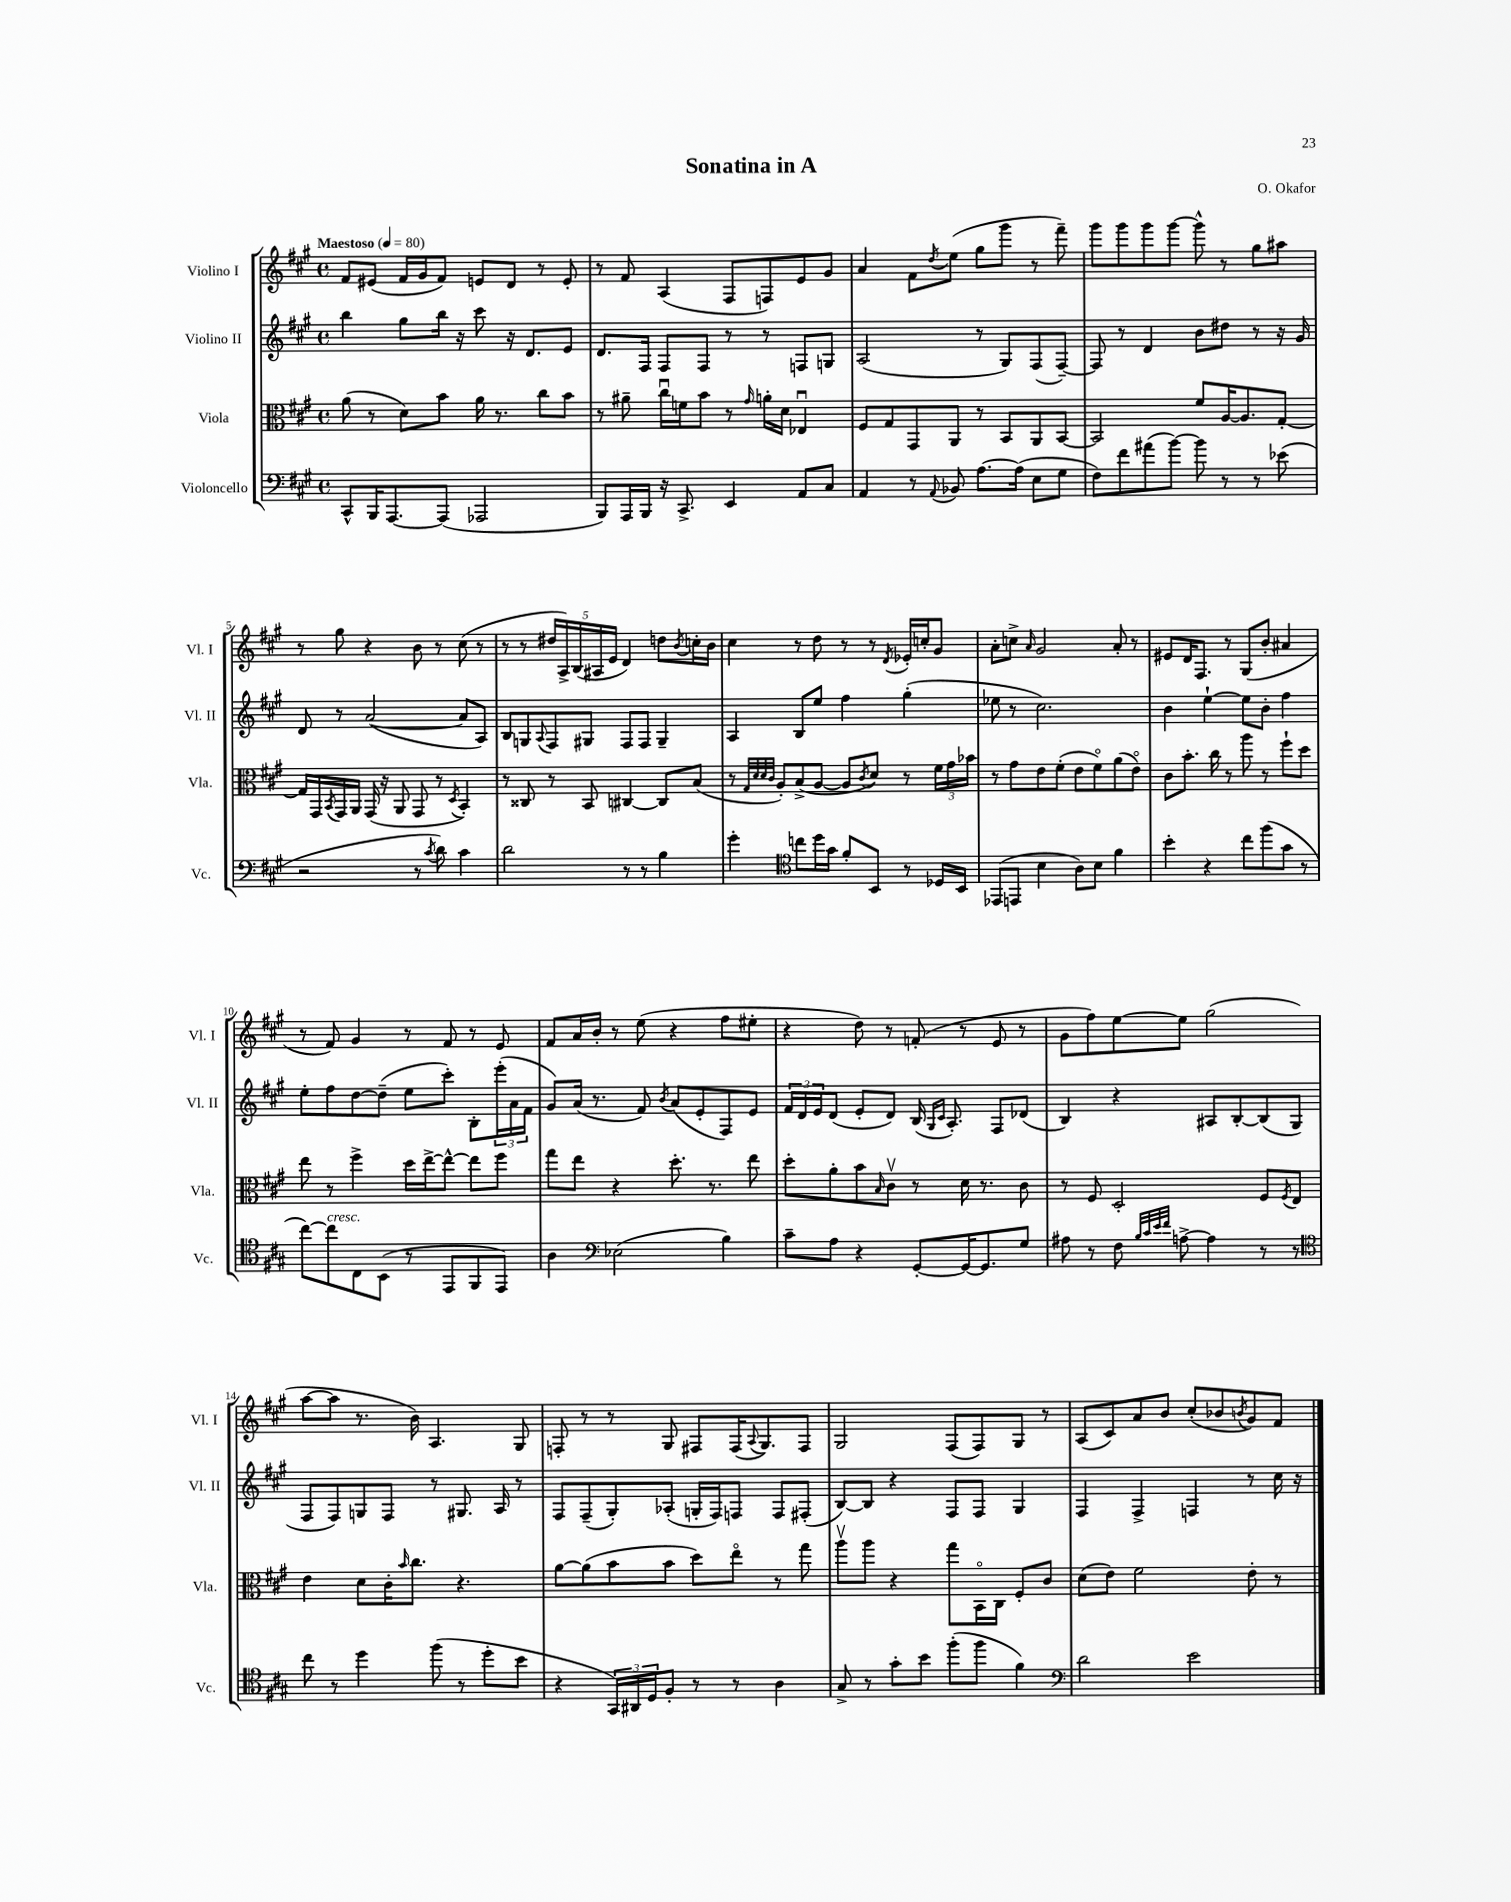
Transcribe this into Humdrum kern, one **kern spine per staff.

**kern	**kern	**kern	**kern
*part4	*part3	*part2	*part1
*staff4	*staff3	*staff2	*staff1
*I"Violoncello	*I"Viola	*I"Violino II	*I"Violino I
*I'Vc.	*I'Vla.	*I'Vl. II	*I'Vl. I
*clefF4	*clefC3	*clefG2	*clefG2
*k[f#c#g#]	*k[f#c#g#]	*k[f#c#g#]	*k[f#c#g#]
*M4/4	*M4/4	*M4/4	*M4/4
*met(c)	*met(c)	*met(c)	*met(c)
*MM80	*MM80	*MM80	*MM80
=1	=1	=1	=1
!	!	!	!LO:TX:a:B:t=Maestoso
8CC#^^/L	(8a\	4bb\	8f#/L
16BBB/K	8r	.	(8e#X/J
[8.AAA/	.	.	.
.	8d\L)	8gg#\L	16f#/LL
.	.	.	16g#/J
(8AAA/J]	8b\J	16bb\Jk	8f#/J)
.	.	16r	.
2AAA-X/	16a\	8ccc#\	8en/L
.	8.r	.	.
.	.	16r	8d/J
.	.	8.d/L	.
.	8cc#\L	.	8r
.	8b\J	8e/J	8e'/
=2	=2	=2	=2
8BBB/L)	8r	8.d/L	8r
16AAA/L	8a#X~\	.	8f#/
16BBB/JJ	.	16F#/Jk	.
16r	16cc#u\LL	8F#/L	(4A/
8.CC#^/	16fn\J	.	.
.	8b\J	8F#/J	.
4EE/	8r	8r	8F#/L
.	16qqg#/	.	.
.	16an'\LL	8r	8Fn/)
.	16d\JJ	.	.
8AA/L	4E-Xu/	8Fn/L	8e/
8C#/J	.	8Gn/J	8g#/J
=3	=3	=3	=3
4AA/	8F#/L	(2A/	4a/
.	8G#/	.	.
8r	8GG#/	.	8f#\L
8qqAA/	.	.	8qdd/
8BB-X/	8AA/J	.	(8ee\J
[8.A\L	8r	8r	8gg#\L
.	8BB/L	8G#/L)	8ggg#\J
(16A\Jk]	.	.	.
8E\L	8AA/	(8F#/	8r
8G#\J	[8BB/J	[8F#~/J)	8fff#~\)
=4	=4	=4	=4
8F#\L)	2BB/]	8F#/]	8ggg#\L
8f#\	.	8r	8ggg#\
(8a#X\	.	4d/	8ggg#\
[8b\J)	.	.	[8ggg#\J
8b\]	8f#/L	8b\L	8ggg#^^\]
8r	[16A/K	8dd#X\J	8r
.	8.A/]	.	.
8r	.	8r	8gg#\L
(8e-X\	[8G#'/J	16r	8aa#X\J
.	.	16g#/	.
!!LO:LB:g=z
=5	=5	=5	=5
2r	16G#/LL]	8d/	8r
.	16GG#/	.	.
.	8qBB/	.	.
.	16GG#/	8r	8gg#\
.	16AA/JJ	.	.
.	(16GG#/	([2a/	4r
.	16r	.	.
.	8AA/	.	.
8r	8GG#/	.	8b\
8qc#/	.	.	.
8d\)	8r	.	8r
.	8qD/	.	.
4c#\	4BB'/)	8a/L]	(8cc#\
.	.	8A/J)	8r
=6	=6	=6	=6
2d\	8r	8B/L	8r
.	8C##X/	8Gn/	8r
.	.	8qqA/	.
.	8r	8F#/	20dd#X/LL
.	.	.	20A^/)
.	.	.	(20B/
.	8BB/	8G#X/J	.
.	.	.	20A#X/
.	.	.	20e/JJ
8r	[4C#X/	8F#/L	4d/)
8r	.	8F#/J	.
4B\	8C#/L]	4G#~/	8ddn\L
.	.	.	8qb/
.	(8B/J	.	16ccn'\L
.	.	.	16b\JJ
=7	=7	=7	=7
4g#'\	8r	4A/	4cc#\
.	32qqG#/LLL	.	.
.	32qqd/	.	.
.	32qqd/	.	.
.	32qqc#/JJJ	.	.
.	8A'/L)	.	.
*clefC4	*	*	*
8ccn\L	(8B^/	8B/L	8r
16dd\L	[8A/J	8ee/J	8dd\
16g#\JJ	.	.	.
8f#'/L	8A/L]	4ff#\	8r
.	8qc#/	.	.
8BB/J	8d/J)	.	8r
.	.	.	8qd/
8r	8r	(4gg#'\	16e-X'/LL
.	.	.	16ccn'/J
16D-X/LL	24f#\LL	.	8g#/J
.	24g#\	.	.
16BB/JJ	.	.	.
.	24b-X\JJ	.	.
=8	=8	=8	=8
(8EE-X/L	8r	8ee-X\	8a'\L
8EEn/J	8g#\L	8r	8ccn^\J
.	.	.	16qqa/
4B\	8e\	2.cc#\)	2g#/
.	(8f#'\J	.	.
8A\L)	8e\L	.	.
8B\J	8f#\)	.	.
4f#\	(8a\	.	8a'/
.	8e\J)	.	8r
=9	=9	=9	=9
4b'\	8c#\L	4b\	8e#X/L
.	8.b'\J	.	16d/K
.	.	.	8.F#/J
4r	.	[4ee`\	.
.	16cc#\	.	.
.	8r	.	8r
8cc#\L	8aa\	8ee\L]	(8G#/L
(8ff#\	8r	8b'\J	8b'/J
8g#\J	8ff#`\L	4ff#\	4a#X/
8r	8dd\J	.	.
!!LO:LB:g=z
=10	=10	=10	=10
[8cc#\L)	8ee\	8ee'\L	8r
!LO:TX:a:i:t=cresc.	!	!	!
8cc#\]	8r	8ff#\	8f#/)
8C#\	4ff#^\	[8dd\	4g#/
(8BB\J	.	(8dd~\J]	.
8r	16dd\LL	8ee\L	8r
.	[16ee^\J	.	.
8EE/L	8ee^^\J_	8ccc#'\J)	8f#/
8FF#/	8ee\L]	8B'\L	8r
8EE/J)	8ff#\J	(24eee'\L	8e/
.	.	24a\	.
.	.	24f#\JJ	.
=11	=11	=11	=11
4A\	8gg#\L	8g#/L)	8f#/L
.	8ee\J	(16a/Jk	16a/L
.	.	8.r	16b'/JJ
*clefF4	*	*	*
(2E-X\	4r	.	8r
.	.	8f#/)	(8ee\
.	.	8qb/	.
.	8.dd'\	(8a/L	4r
.	.	8e'/	.
.	8.r	.	.
4B\)	.	8F#/)	8ff#\L
.	8ee\	8e/J	8ee#X'\J
=12	=12	=12	=12
8c#~\L	8dd'\L	24f#/LL	4r
.	.	24d/	.
.	.	24e/J	.
8A\J	8a'\	(8d/J	.
4r	8b\	8e'/L	8dd\)
.	16qqB/	.	.
.	8c#v\J	8d/J)	8r
[8GG#'/L	8r	(16B/	(8fn'/
.	.	16qqG#/LL	.
.	.	16qqc#/JJ	.
.	.	8.A'/)	.
16GG#/K_	16d\	.	8r
8.GG#/]	8.r	.	.
.	.	8F#/L	8e/
8G#/J	8c#\	(8d-X/J	8r
=13	=13	=13	=13
8A#X\	8r	4B/)	8g#\L
8r	8F#/	.	8ff#\)
8F#\	2D'/	4r	[8ee\
32qqB/LLL	.	.	.
32qqc#/	.	.	.
32qqe/	.	.	.
32qqf#/JJJ	.	.	.
[8An^\	.	.	8ee\J]
4A\]	.	8A#X/L	(2gg#\
.	.	[8B'/	.
8r	8F#/L	(8B/]	.
.	8qF#/	.	.
8r	8E/J	8G#/J	.
!!LO:LB:g=z
=14	=14	=14	=14
*clefC4	*	*	*
8cc#\	4e\	8F#/L	[8aa\L
8r	.	8F#/)	8aa\J]
4dd\	8d\L	8Gn/	8.r
.	16c#'\K	8F#/J	.
.	16qqb/	.	.
.	8.cc#\J	.	16b\)
(8ff#\	.	8r	4.A/
8r	4.r	8.G#X/	.
8dd'\L	.	.	.
.	.	16A/	.
8b\J	.	8r	8G#/
=15	=15	=15	=15
4r	[8a\L	8F#/L	8Fn'/
.	(8a\]	(8F#~/	8r
24GG#/LL)	8b\	8G#'/)	8r
24AA#X/	.	.	.
24D/J	.	.	.
8F#'/J	8b\J	(8A-X'/J	8G#/
8r	8dd\L)	16Gn'/LL	8F#X/L
.	.	16F#/J)	.
8r	8ee\J	8Fn/J	(16F#/K
.	.	.	8qqA/
.	.	.	8.G#/)
4A\	8r	8F/L	.
.	8gg#\	(8F#X'/J	8F#/J
=16	=16	=16	=16
8G#^/	8aav\L	[8B/L)	2G#/
8r	8aa\J	8B/J]	.
8g#'\L	4r	4r	.
8b\J	.	.	.
(8ff#'\L	8gg#\L	8F#/L	(8F#/L
8ff#\J	16BB\L	8F#/J	8F#/)
.	16C#\JJ	.	.
4f#\)	8F#'/L	4G#/	8G#/J
.	8c#/J	.	8r
=17	=17	=17	=17
*clefF4	*	*	*
2d\	(8d\L	4F#/	(8A/L
.	8e\J)	.	8c#/)
.	2f#\	4F#^/	8a/
.	.	.	8b/J
2e\	.	4Fn/	(8cc#'/L
.	.	.	8b-X/
.	.	.	8qbn/
.	8e'\	8r	8g#/)
.	8r	16cc#\	8f#/J
.	.	16r	.
==	==	==	==
*-	*-	*-	*-
